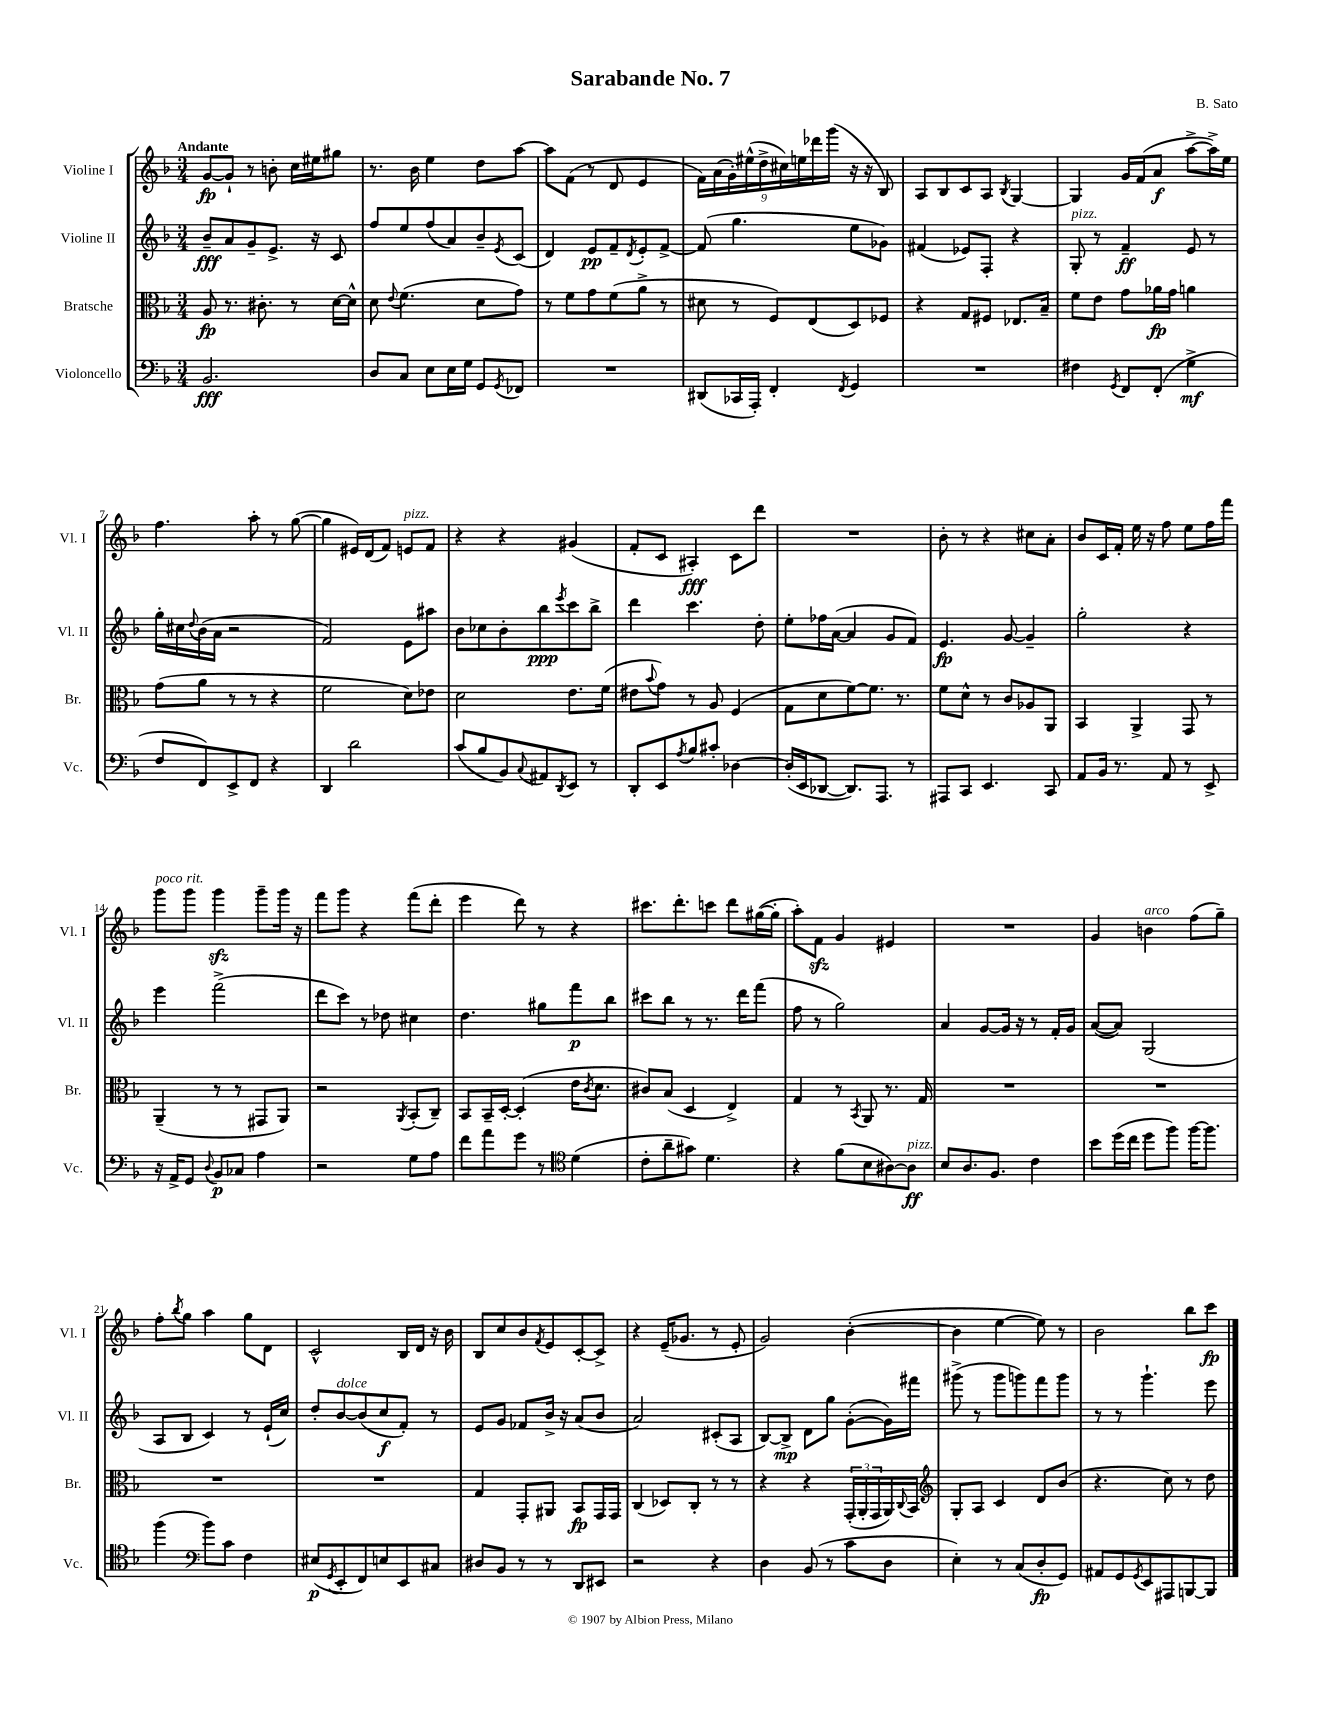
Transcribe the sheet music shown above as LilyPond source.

\header { title = "Sarabande No. 7" composer = "B. Sato" }
<<
\new StaffGroup <<
\new Staff = "s0" \with { instrumentName = "Violine I" shortInstrumentName = "Vl. I" } {
    \clef treble \key f \major \numericTimeSignature \time 3/4 \tempo "Andante"
    g'8~\fp g'8-! r8 b'8-. c''16 eis''16 gis''8 |
    r8. bes'16 e''4 d''8 a''8~ |
    a''8 f'8( r8 d'8 e'4 |
    \tuplet 9/8 { f'16) a'16( g'16-.) eis''16-^( d''16-> cis''16) e''16 des'''16 g'''16( } r16 r16 bes8) |
    a8 bes8 c'8 a8 \acciaccatura { bes8 } g4~ |
    g4 g'16 f'16( a'8\f a''8~-> a''16->) e''16 |
    f''4. a''8-. r8 g''8~( |
    g''4 eis'16) d'16( f'8) e'8^\markup { \italic "pizz." } f'8 |
    r4 r4 gis'4( |
    f'8-. c'8 ais4-.\fff) c'8 d'''8 |
    R2. |
    bes'8-. r8 r4 cis''8 a'8-. |
    bes'8 c'16 f'16-. e''16 r16 f''8 e''8 f''16 f'''16 |
    g'''8^\markup { \italic "poco rit." } g'''8 g'''4\sfz g'''8-- g'''16 r16 |
    f'''8 g'''8 r4 f'''8( d'''8-. |
    e'''4 d'''8) r8 r4 |
    cis'''8. d'''8.-. c'''8 d'''8 gis''16~( gis''16-. |
    a''8-.) f'8\sfz g'4 eis'4 |
    R2. |
    g'4 b'4^\markup { \italic "arco" } f''8( g''8--) |
    f''8-. \acciaccatura { bes''8 } g''8 a''4 g''8 d'8 |
    c'2-^ bes16 d'16 r16 bes'16 |
    bes8 c''8 bes'8 \acciaccatura { f'8 } e'8 c'8~-. c'8-> |
    r4 e'16--( ges'8. r8 e'8-. |
    g'2) bes'4~-.( |
    bes'4 e''4~ e''8) r8 |
    bes'2 bes''8 c'''8\fp \bar "|." |
}
\new Staff = "s1" \with { instrumentName = "Violine II" shortInstrumentName = "Vl. II" } {
    \clef treble \key f \major \numericTimeSignature \time 3/4
    bes'8--\fff a'8 g'8-- e'8.-> r16 c'8 |
    f''8 e''8 f''8( a'8) bes'8-- \acciaccatura { e'8 } c'8( |
    d'4) e'8\pp f'8-- \acciaccatura { d'8 } e'8-. f'8~-> |
    f'8( g''4. e''8 ges'8) |
    fis'4( ees'8) f8-. r4 |
    g8-.^\markup { \italic "pizz." } r8 f'4--\ff e'8 r8 |
    g''16-. cis''16 \appoggiatura { d''8 } bes'16( a'16 r2 |
    f'2) e'8 ais''8 |
    bes'8 ces''8 bes'8-. bes''8\ppp \acciaccatura { e'''8 } c'''8 bes''8-> |
    d'''4 c'''4. d''8-. |
    e''8-. fes''16 a'16~( a'4 g'8 f'8) |
    e'4.\fp g'8~ g'4-- |
    g''2-. r4 |
    e'''4 f'''2->( |
    d'''8 c'''8) r8 des''8 cis''4 |
    d''4. gis''8 f'''8\p bes''8 |
    cis'''8 bes''8 r8 r8. d'''16 f'''8( |
    f''8 r8 g''2) |
    a'4 g'8~ g'16 r16 r8 f'16-. g'16 |
    a'8~( a'8) g2( |
    a8 bes8 c'4) r8 e'16-!( c''16) |
    d''8-. bes'8~^\markup { \italic "dolce" } bes'8( c''8\f f'8-.) r8 |
    e'8 g'8 fes'8 bes'16-> r16 a'8( bes'8 |
    a'2) cis'8-.( a8 |
    bes8~) bes8->\mp d'8 g''8 g'8~-.( g'16) fis'''16 |
    gis'''8->( r8 gis'''8 g'''8) f'''8 g'''8 |
    r8 r8 g'''4.-! e'''8 \bar "|." |
}
\new Staff = "s2" \with { instrumentName = "Bratsche" shortInstrumentName = "Br." } {
    \clef alto \key f \major \numericTimeSignature \time 3/4
    a8\fp r8. cis'8.-. r8 d'16~ d'16-^ |
    d'8 \appoggiatura { e'8 } f'4.( d'8 g'8) |
    r8 f'8 g'8 f'8( a'8-> r8 |
    dis'8 r8 f8) e8( d8) fes8 |
    r4 g8 fis8 ees8. bes16-- |
    f'8 e'8 g'8 aes'16\fp g'16 a'4 |
    g'8( a'8 r8 r8 r4 |
    f'2 d'8) ees'8 |
    d'2 e'8. f'16( |
    eis'8 \appoggiatura { bes'8 } g'8) r8 a8 f4( |
    g8 d'8 f'8~) f'8. r8. |
    f'8 d'8-^ r8 c'8 aes8 a,8 |
    bes,4 a,4-> g,8 r8 |
    a,4--( r8 r8 gis,8 a,8) |
    r2 \acciaccatura { a,8 } bes,8-.( c8--) |
    bes,8 bes,16-- d16~-. d4-.( e'16 \acciaccatura { c'8 } d'8. |
    cis'8) bes8( d4 e4->) |
    g4 r8 \acciaccatura { bes,8 } a,8 r8. g16 |
    R2. |
    R2. |
    R2. |
    R2. |
    g4 g,8-. ais,8 bes,8\fp g,16 g,16 |
    c4( des8) c8-. r8 r8 |
    r4 r4 \tuplet 3/2 { g,16-.( a,16-. g,16 } a,16) \appoggiatura { c8 } bes,16 |
    \clef treble g8-. a8 c'4 d'8 bes'8( |
    r4. c''8) r8 d''8 \bar "|." |
}
\new Staff = "s3" \with { instrumentName = "Violoncello" shortInstrumentName = "Vc." } {
    \clef bass \key f \major \numericTimeSignature \time 3/4
    bes,2.\fff |
    d8 c8 e8 e16 g16 g,8 \acciaccatura { g,8 } fes,8 |
    R2. |
    dis,8( ces,16 a,,16-.) f,4-. \acciaccatura { f,8 } g,4 |
    R2. |
    fis4 \acciaccatura { g,8 } f,8 f,8-.( g4->\mf |
    f8 f,8) e,8-> f,8 r4 |
    d,4 d'2 |
    c'8( bes8 bes,8) \appoggiatura { c8 } ais,8 \acciaccatura { d,8 } e,8 r8 |
    d,8-. e,8 \acciaccatura { a8 } bes8 cis'8-. des4~ |
    des16-.( e,16 des,8~ des,8.) a,,8. r8 |
    ais,,8 c,8 e,4. c,8 |
    a,8 bes,16 r8. a,8 r8 e,8-> |
    r16 a,16-> g,8 \appoggiatura { d8 } bes,8\p ces8 a4 |
    r2 g8 a8 |
    f'8 a'8 g'8 r8 \clef tenor d'4( |
    c'8-. a'8-- gis'8) d'4. |
    r4 f'8( bes8 ais8~) ais8\ff^\markup { \italic "pizz." } |
    bes8 a8. f8. c'4 |
    bes'8 d''16( c''16 d''8 f''8) f''16~ f''8. |
    f''4( \clef bass bes'8) c'8 f4 |
    eis8\p( \acciaccatura { g,8 } e,8-. f,8) e8 e,8 cis8 |
    dis8 bes,8 r8 r8 d,8 eis,8 |
    r2 r4 |
    d4 bes,8( r8 c'8 d8 |
    e4-.) r8 c8( d8-.\fp g,8) |
    ais,8 g,8 \acciaccatura { g,8 } e,8 ais,,8 b,,8~ b,,8 \bar "|." |
}
>>
>>
